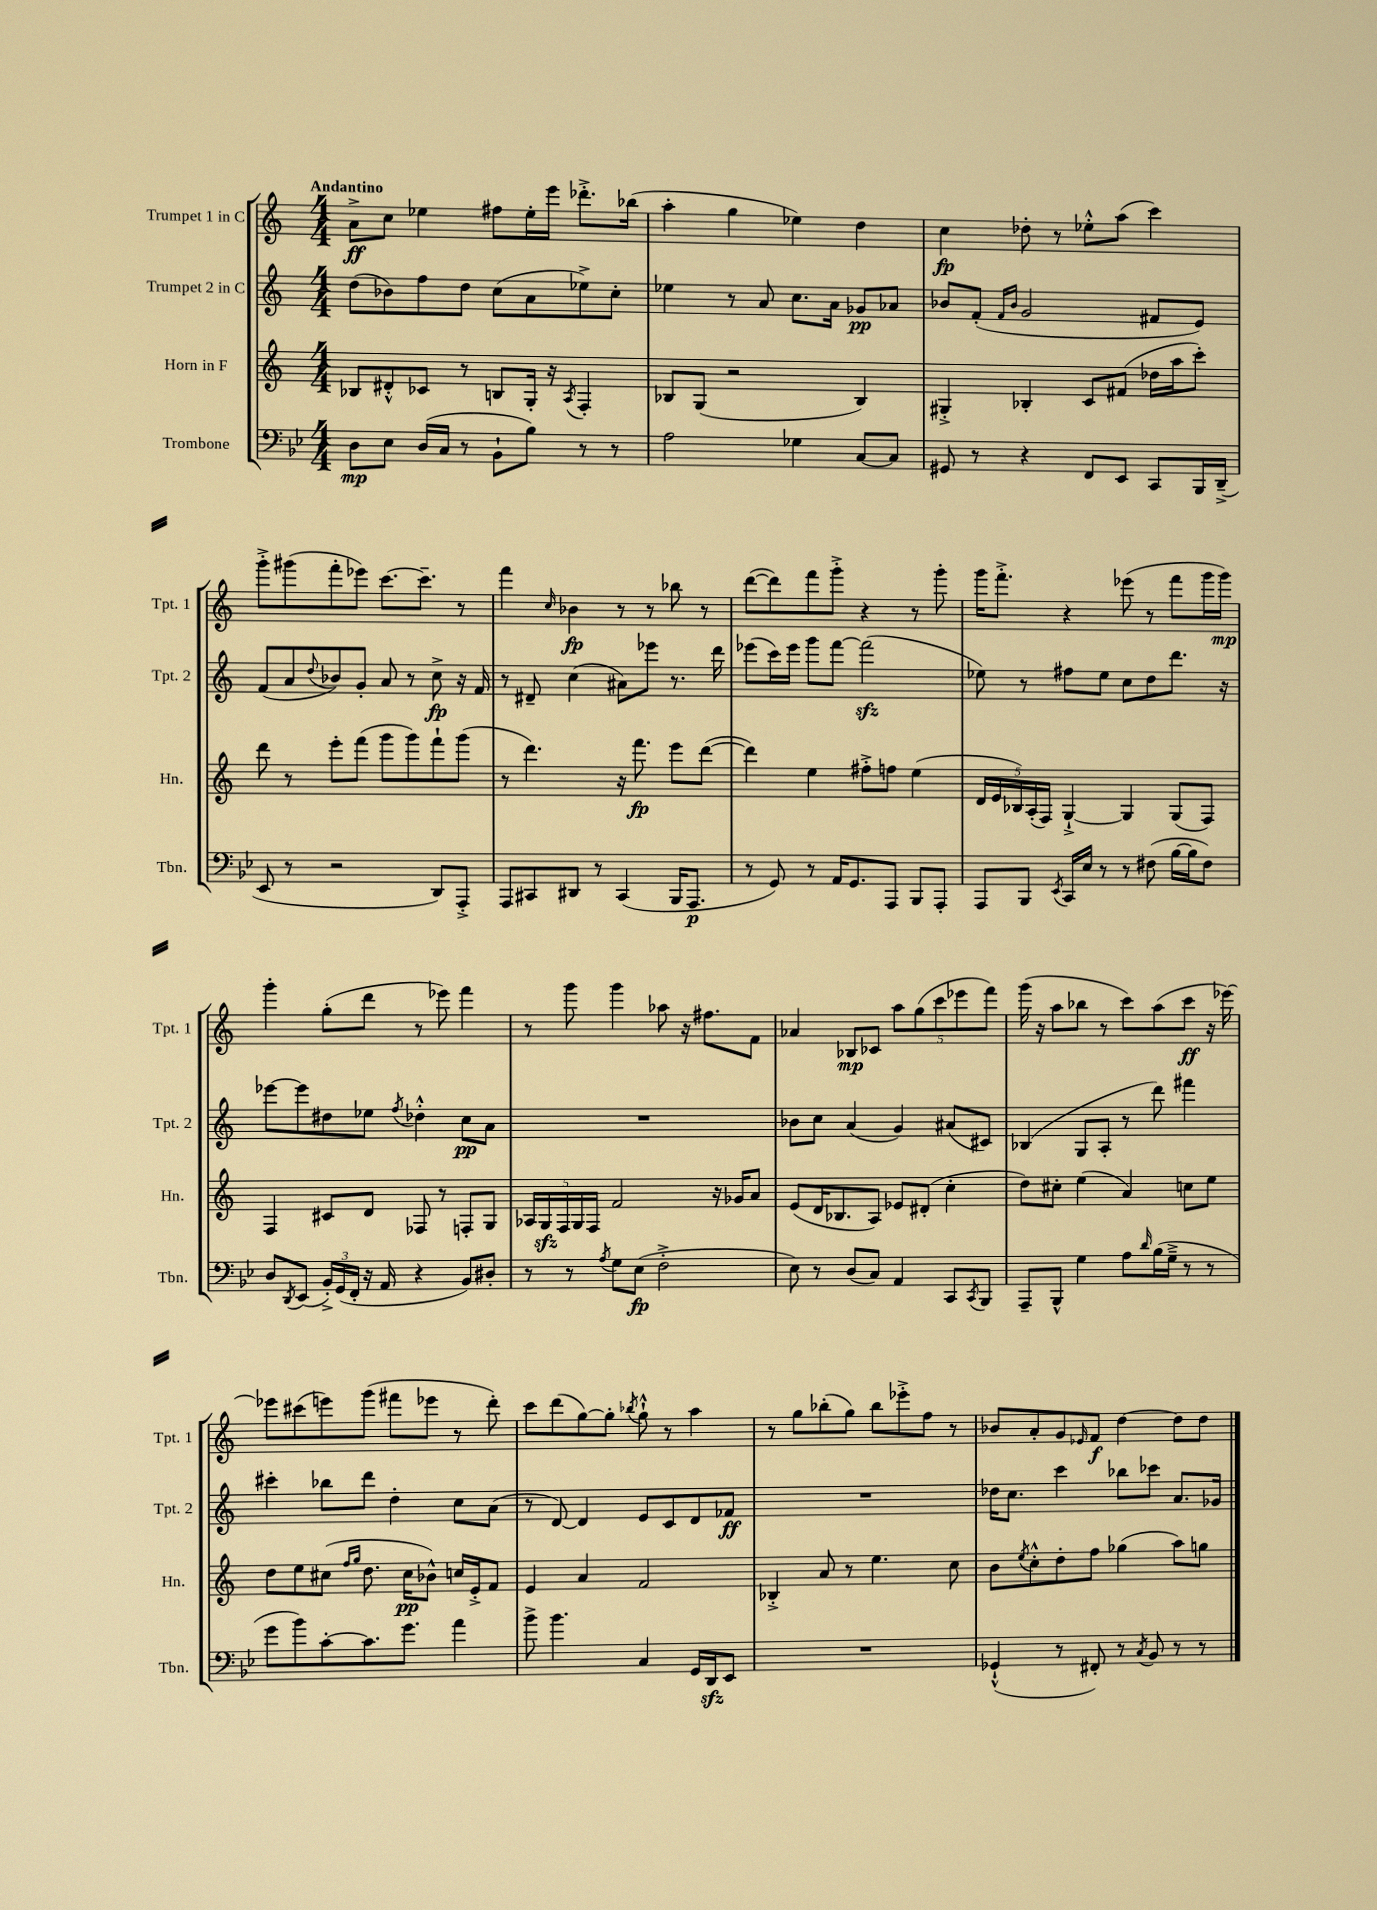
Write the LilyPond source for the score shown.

<<
\new StaffGroup <<
\new Staff = "s0" \with { instrumentName = "Trumpet 1 in C" shortInstrumentName = "Tpt. 1" } {
    \clef treble \key c \major \numericTimeSignature \time 4/4 \tempo "Andantino"
    a'8->\ff c''8 ees''4 fis''8 ees''16-. e'''16 des'''8.-.-> bes''16( |
    a''4-. g''4 ees''4) d''4 |
    c''4\fp des''8-. r8 ees''8-.-^ a''8( c'''4) |
    g'''8-.-> gis'''8( f'''8-. ees'''8) c'''8.~ c'''8.-- r8 |
    f'''4 \grace { c''16 } bes'4\fp r8 r8 bes''8 r8 |
    d'''8~( d'''8) f'''8 g'''8-.-> r4 r8 g'''8-. |
    g'''16 f'''8.-.-> r4 ees'''8( r8 f'''8 g'''16 g'''16\mp) |
    g'''4-. g''8-.( d'''8 r8 ees'''8) f'''4 |
    r8 g'''8 g'''4 aes''8 r16 fis''8. f'8 |
    aes'4 bes8\mp ces'8 \tuplet 5/4 { a''8 g''8( c'''8 ees'''8 f'''8) } |
    g'''16( r16 a''8 bes''8 r8 c'''8) a''8( c'''8\ff r16 ees'''16~) |
    ees'''8 cis'''8( e'''8) g'''8( fis'''8 ees'''8 r8 d'''8-.) |
    c'''8 d'''8( g''8~) g''8-. \acciaccatura { bes''8 } g''8-!-^ r8 a''4 |
    r8 g''8 bes''8-.( g''8) bes''8 ees'''8-.-> f''8 r8 |
    bes'8 a'8-. g'8 \grace { ees'16 } f'8\f d''4~ d''8 d''8 \bar "|." |
}
\new Staff = "s1" \with { instrumentName = "Trumpet 2 in C" shortInstrumentName = "Tpt. 2" } {
    \clef treble \key c \major \numericTimeSignature \time 4/4
    d''8( bes'8) f''8 d''8 c''8( a'8 ees''8->) c''8-. |
    ees''4 r8 a'8 c''8. a'16 ges'8\pp aes'8 |
    bes'8 f'8-.( \grace { f'16 bes'16 } g'2 fis'8 e'8) |
    f'8( a'8 \appoggiatura { d''8 } bes'8) g'8-. a'8 r8 c''8->\fp r16 f'16 |
    r8 dis'8-- c''4( ais'8) ees'''8 r8. d'''16 |
    ees'''8( c'''16) ees'''16 g'''8 f'''8~ f'''2\sfz( |
    ees''8) r8 fis''8 ees''8 c''8 d''8 d'''8. r16 |
    ees'''8~ ees'''8 dis''8 ees''8 \acciaccatura { f''8 } des''4-.-^ c''8\pp a'8 |
    R1 |
    bes'8 c''8 a'4( g'4) ais'8( cis'8) |
    bes4( g8 a8-. r8 d'''8) fis'''4 |
    cis'''4-. bes''8 d'''8 d''4-. c''8 a'8( |
    r8 d'8~) d'4 e'8 c'8 d'8 fes'8\ff |
    R1 |
    des''16 c''8. c'''4 bes''8 ces'''8 a'8. ges'16 \bar "|." |
}
\new Staff = "s2" \with { instrumentName = "Horn in F" shortInstrumentName = "Hn." } {
    \clef treble \key c \major \numericTimeSignature \time 4/4
    bes8 dis'8-.-^ ces'8 r8 b8 g16-. r16 \acciaccatura { a8 } f4-. |
    bes8 g8( r2 bes4) |
    gis4-.-> bes4-. c'8 fis'8( des''16 a''16 c'''8-.) |
    d'''8 r8 e'''8-. f'''8( g'''8 g'''8) f'''8-! g'''8( |
    r8 d'''4.) r16 f'''8.\fp e'''8 d'''8~( |
    d'''4) e''4 fis''8-.-> f''8 e''4( |
    \tuplet 5/4 { d'16 e'16 bes16) a16-.( f16) } g4~-!-> g4 g8( f8) |
    f4 cis'8 d'8 fes8 r8 f8-. g8 |
    \tuplet 5/4 { aes16 g16\sfz f16 g16 f16 } f'2 r16 ges'16 a'8 |
    e'8( d'16 bes8. a8) ees'8 dis'8-.( c''4-. |
    d''8) cis''8-. e''4( a'4) c''8 e''8 |
    d''8 e''8 cis''8( \grace { f''16 g''16 } d''8. cis''16\pp bes'8-^) c''16 e'16-.-> f'8 |
    e'4 a'4 f'2 |
    bes4-.-> a'8 r8 e''4. c''8 |
    b'8 \acciaccatura { e''8 } c''8-.-^ d''8-. f''8 ges''4( a''8) g''8 \bar "|." |
}
\new Staff = "s3" \with { instrumentName = "Trombone" shortInstrumentName = "Tbn." } {
    \clef bass \key bes \major \numericTimeSignature \time 4/4
    d8\mp ees8 d16( c16 r8 bes,8-! bes8) r8 r8 |
    a2 ges4 c8~ c8 |
    gis,8 r8 r4 f,8 ees,8 c,8 bes,,16 d,16--->( |
    ees,8 r8 r2 d,8) a,,8-.-> |
    a,,8 cis,8 dis,8 r8 cis,4( bes,,16 a,,8.\p |
    r8 g,8) r8 a,16 g,8. a,,8 bes,,8 a,,8-. |
    a,,8 bes,,8 \acciaccatura { ees,8 } c,16 ees16 r8 r8 fis8( bes16~ bes16 fis8) |
    d8 \acciaccatura { d,8 } ees,8( \tuplet 3/2 { bes,16-.->) g,16( f,16-. } r16 a,16 r4 bes,8) dis8-. |
    r8 r8 \acciaccatura { a8 } g8 ees8\fp( f2-.-> |
    ees8) r8 d8( c8) a,4 c,8 \acciaccatura { c,8 } bes,,8 |
    a,,8-- bes,,8-^ g4 a8 \grace { d'16 } bes16( g16---> r8 r8 |
    g'8 bes'8) c'8~-. c'8. g'8. a'4 |
    bes'8-> bes'4. c4 g,16 d,16\sfz ees,8 |
    R1 |
    ges,4-!-^( r8 fis,8-.) r8 \acciaccatura { c8 } bes,8 r8 r8 \bar "|." |
}
>>
>>
\layout { \context { \Score \remove "Bar_number_engraver" } }
